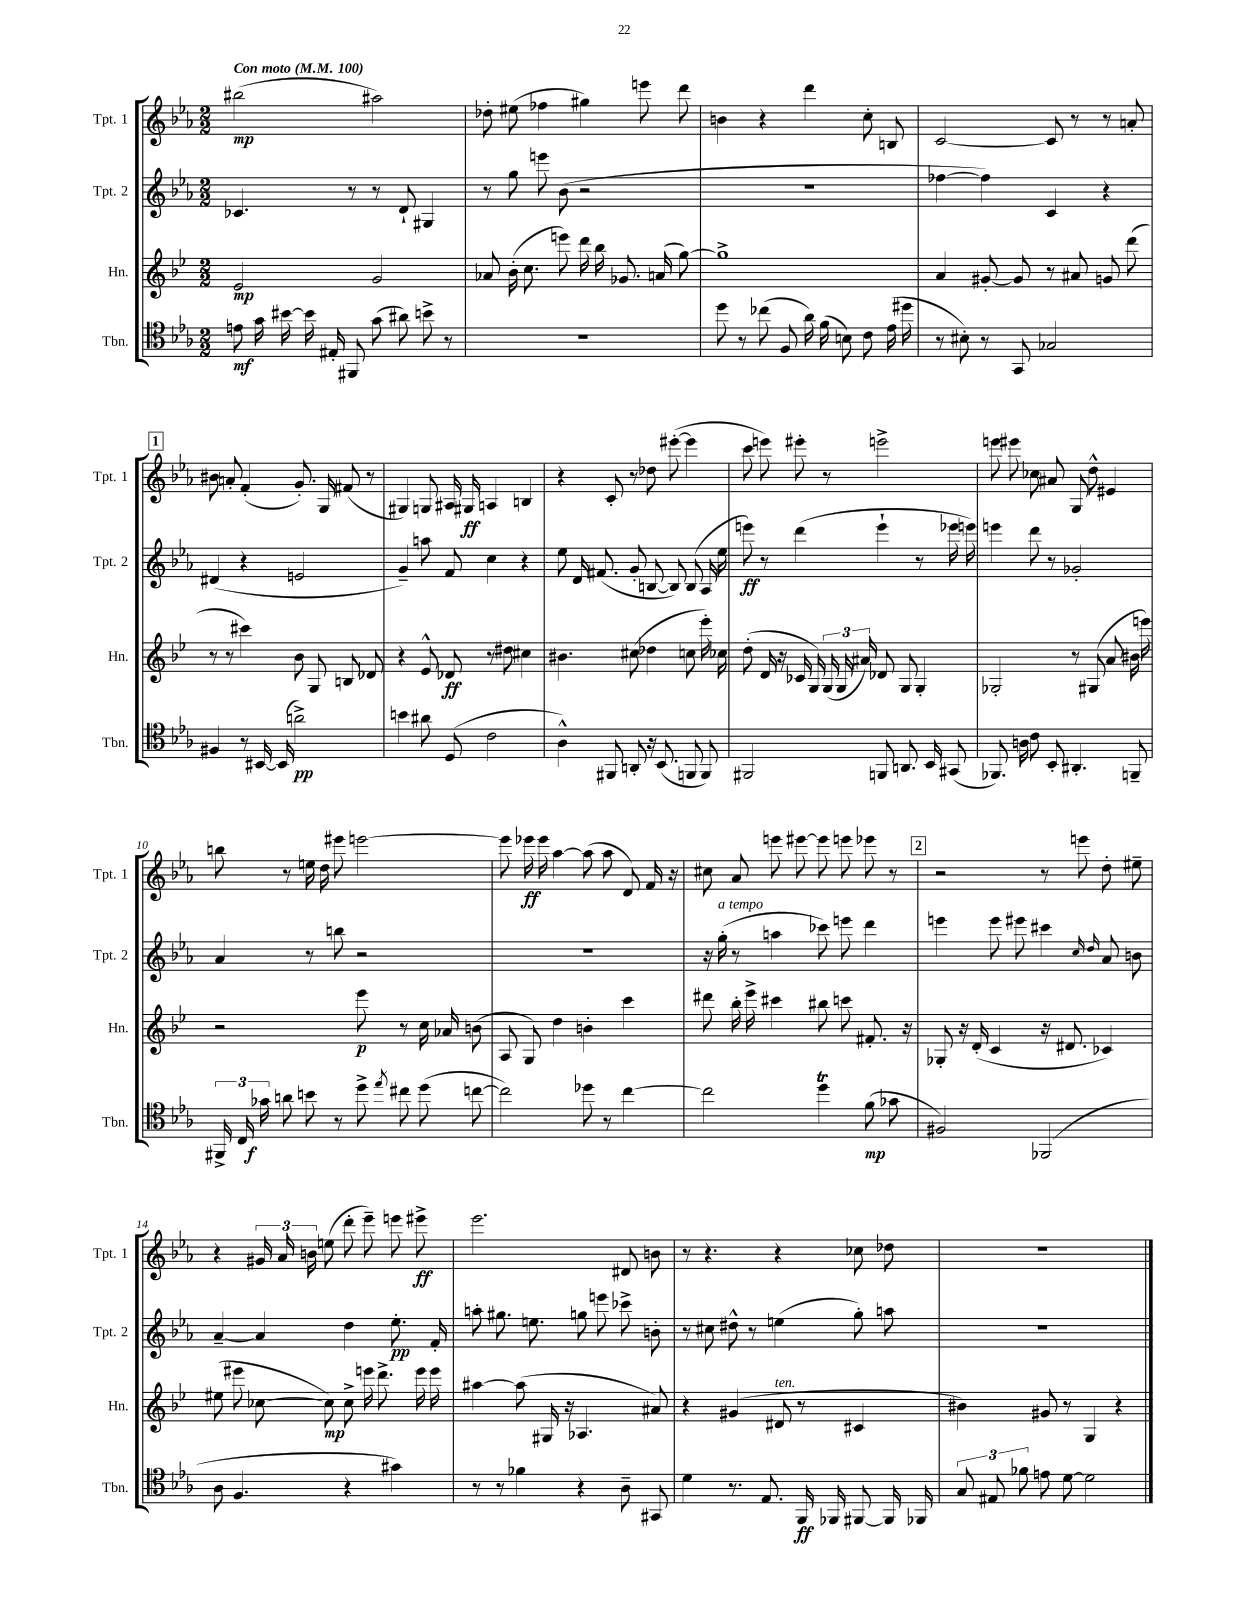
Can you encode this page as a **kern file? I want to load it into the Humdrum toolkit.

**kern	**kern	**kern	**kern
*staff4	*staff3	*staff2	*staff1
*clefC4	*clefG2	*clefG2	*clefG2
*k[b-e-a-]	*k[b-e-]	*k[b-e-a-]	*k[b-e-a-]
*M2/2	*M2/2	*M2/2	*M2/2
*MM100	*MM100	*MM100	*MM100
8e	2e-	4.c-	(2bb#
16g	.	.	.
[16b#	.	.	.
16b#]	.	.	.
16E#'	.	.	.
8FF#	.	8r	.
(8g	2g	8r	2aa#)
8a#)	.	8d`	.
8b^	.	4G#	.
8r	.	.	.
=	=	=	=
1r	8a-	8r	8dd-'
.	(16b-'	8gg	(8ee#
.	8.cc	.	.
.	.	8eee	4ff-
.	8eee)	(8b-	.
.	16ddd	2r	4gg#)
.	16bb-	.	.
.	8.g-	.	.
.	.	.	8eee
.	(16a	.	.
.	[8gg)	.	8ddd
=	=	=	=
8dd	1gg^]	1r	4b
8r	.	.	.
(8cc-	.	.	4r
8F	.	.	.
16a-)	.	.	4ddd
(16f	.	.	.
8B)	.	.	.
8c	.	.	8cc'
(16e-	.	.	8B
16dd#	.	.	.
=	=	=	=
8r	4a	[4ff-	[2c
8B#')	.	.	.
8r	[8g#'	4ff-])	.
8GG	8g#]	.	.
2G-	8r	4c	8c]
.	8a#	.	8r
.	8g	4r	8r
.	(8ddd	.	8a'
=	=	=	=
4F#	8r	(4d#	8b#
.	8r	.	8a'
8r	4ccc#)	4r	(4f'
[16BB#	.	.	.
(16BB#]	.	.	.
2a^)	8b-	2e	8.g')
.	8G	.	.
.	.	.	16G
.	8B	.	(8f#
.	8d-	.	8r
=	=	=	=
4b	4r	4g~)	4G#)
8a#	8e-^^	8aa	8G
(8D	8d-	8f	16A#
.	.	.	16G#
2c	8r	4cc	4A
.	8dd#	.	.
.	4cc#	4r	4B
=	=	=	=
4A-^^)	4.b#	8ee-	4r
.	.	16d	.
.	.	(8.f#	.
8FF#	.	.	8c'
8AA'	(8cc#	8g'	8r
16r	4dd-	[8B	8dd-
(8.BB-	.	.	.
.	.	8B])	([8eee#'
8FF	8cc	(8B	4eee#]
8FF)	16eee-')	16A-	.
.	16cc-	16ee-	.
=	=	=	=
2FF#	(8dd'	8eee)	8ccc
.	16d	8r	8eee)
.	16r	.	.
.	16c-	(4ddd	8eee#'
.	16G)	.	.
.	(24G	.	8r
.	24G	.	.
.	24a#)	.	.
8FF	8d-	4eee`	2eee^
8.AA	8G	.	.
.	4G'	8r	.
16BB-	.	.	.
(8GG#	.	16eee-	.
.	.	16eee)	.
=	=	=	=
8.FF-)	2G-'	4eee	8eee
.	.	.	8eee#
16A	.	.	.
8c	.	8ddd	8cc-
8BB-'	.	8r	8a#
4.AA#'	8r	2g-'	8G
.	(8G#	.	8dd^^
.	8a	.	4e#
8FF~	16b#	.	.
.	16eee)	.	.
=	=	=	=
24FF#^	2r	4a-	8bb
24C	.	.	.
24g-	.	.	.
8a	.	.	8r
8b	.	8r	16ee
.	.	.	16dd
8r	.	8bb	8eee#
8dd^	8eee-	2r	[2eee
8qee-	.	.	.
8cc#	8r	.	.
(8dd	16cc	.	.
.	16a-	.	.
[8cc	(8b	.	.
=	=	=	=
2cc])	8A	1r	8eee]
.	8G)	.	16eee-
.	.	.	16eee-
.	4dd	.	[4aa-
8dd-	4b'	.	(8aa-]
8r	.	.	8aa-
[4cc	4ccc	.	8d)
.	.	.	16f
.	.	.	16r
=	=	=	=
2cc]	8ddd#	16r	8cc#
.	.	(16gg'	.
.	16bb-'	8r	8a-
.	16eee-^	.	.
.	4ccc#	4aa	8eee
.	.	.	[8eee#
4dd	8bb#	8ccc-)	8eee#]
.	8ccc	8eee	8eee
(8f	8.f#'	4ddd	8eee-
8g-	.	.	8r
.	16r	.	.
=	=	=	=
2F#)	8G-'	4eee	2r
.	16r	.	.
.	(16d'	.	.
.	4c	8eee	.
.	.	8eee#	.
(2FF-	16r	4ccc#	8r
.	8.d#	.	.
.	.	.	8eee
.	.	16qqcc	.
.	.	16qqdd	.
.	4c-)	8a-	8dd'
.	.	8b	8ee#~
=	=	=	=
8A-	(8ee#	[4a-~	4r
4.F	8eee#	.	.
.	[8cc-	4a-]	24g#
.	.	.	24a-
.	.	.	24b
.	8cc-])	.	(8ee
4r	8cc-^	4dd	8ddd'
.	16eee	.	8eee-~)
.	8.ddd^	.	.
4g#)	.	8.ee-'	8eee
.	16eee	.	8eee#^
.	16eee	16f'	.
=	=	=	=
8r	[4aa#	8aa'	2.eee-
8r	.	8.gg#	.
4f-	(8aa#]	.	.
.	.	8.ee	.
.	16G#	.	.
.	16r	.	.
4r	4.A-	8gg	.
.	.	8eee	.
8A-~	.	8ccc-^	8d#
8GG#	8a#)	8b'	8b
=	=	=	=
4d	4r	8r	8r
.	.	8cc#	4.r
8.r	(4g#	8dd#^^	.
.	.	8r	.
8.E-	.	.	.
.	8d#	(4ee	4r
16FF	8r	.	.
16FF-	.	.	.
[8FF#	4c#	8gg')	8cc-
16FF#]	.	8aa	8dd-
16FF-	.	.	.
=	=	=	=
12G	4b#)	1r	1r
12E#	.	.	.
12f-	.	.	.
8e	8g#	.	.
[8d	8r	.	.
2d]	4G	.	.
.	4r	.	.
==	==	==	==
*-	*-	*-	*-
